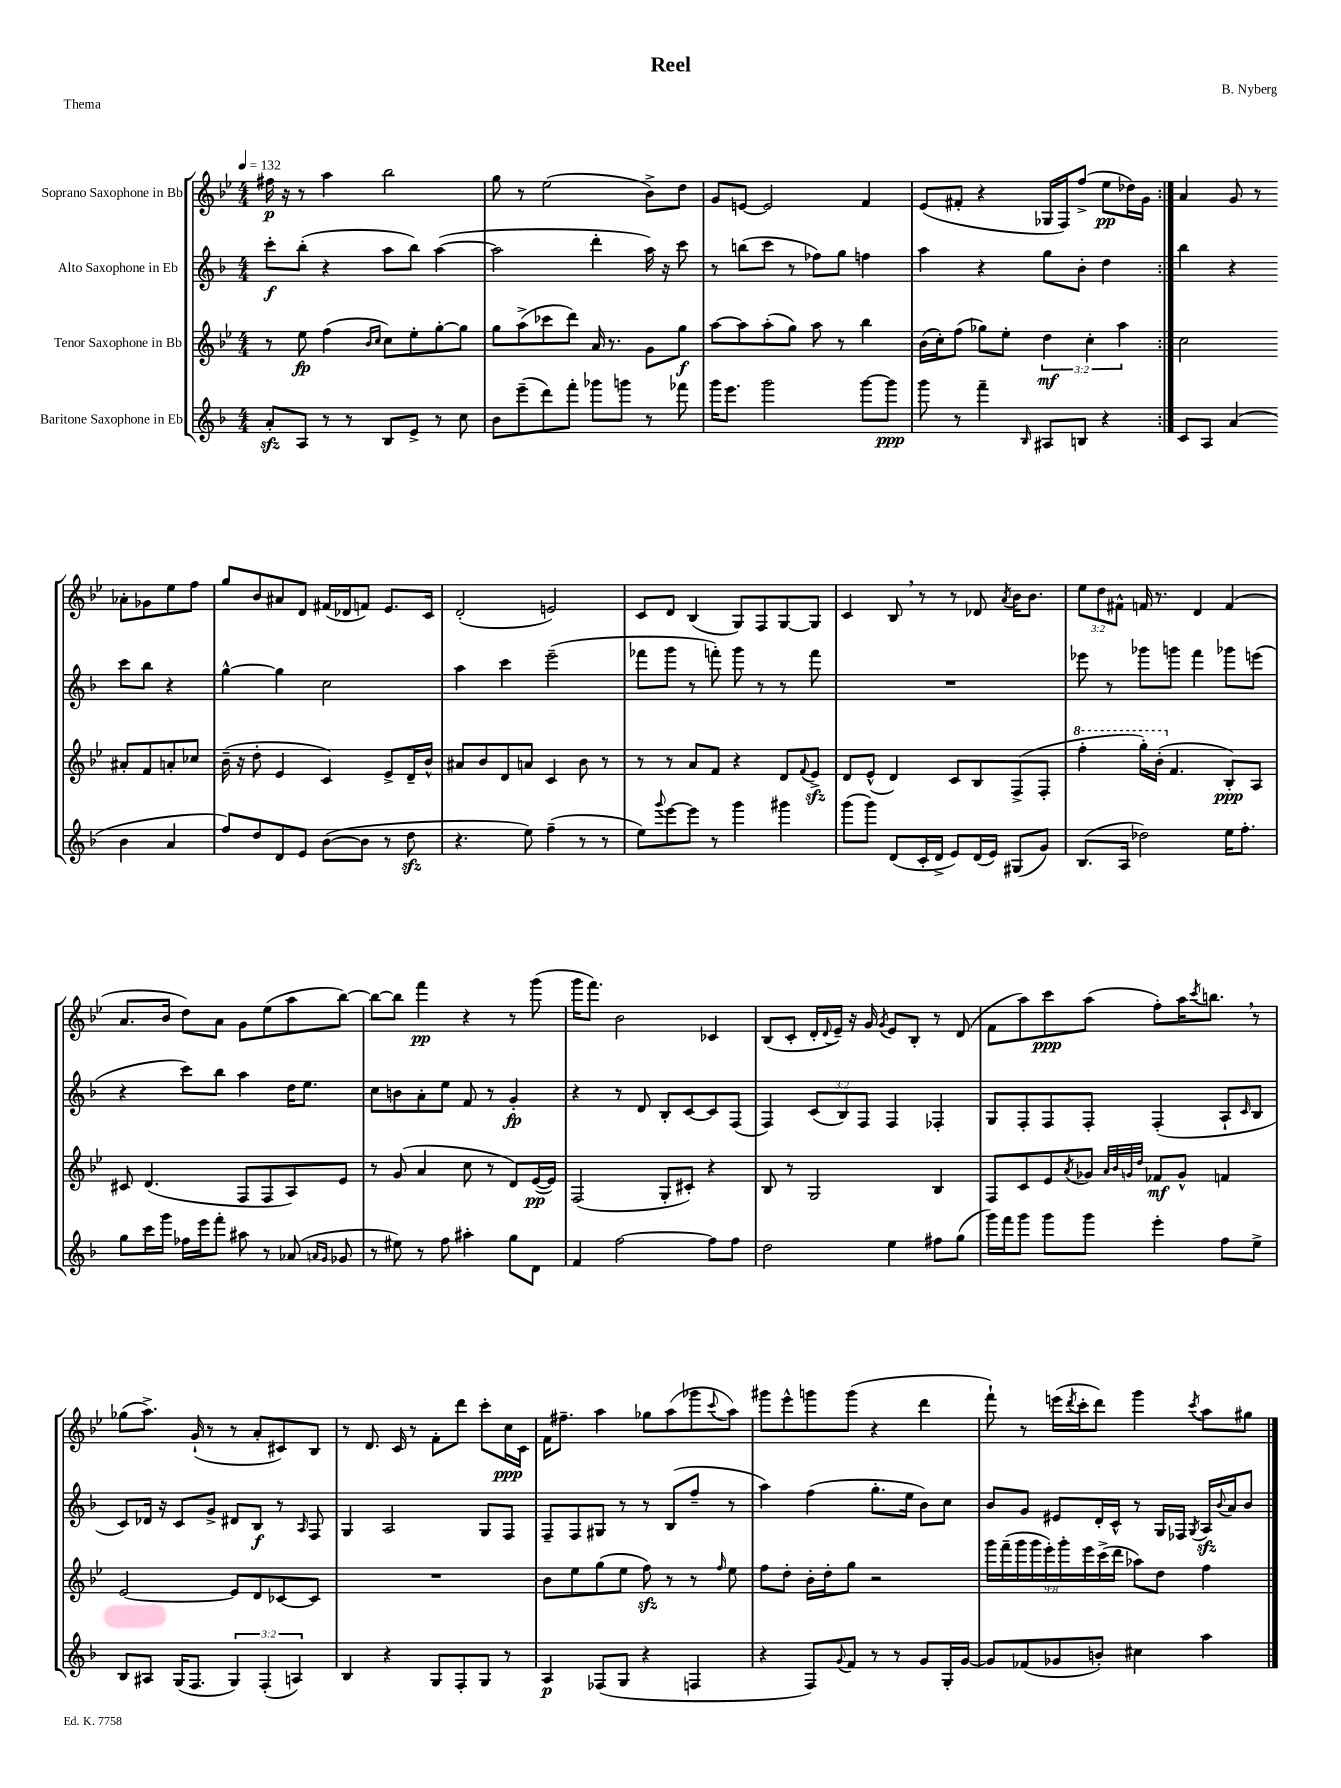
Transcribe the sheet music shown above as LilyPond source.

\header { title = "Reel" composer = "B. Nyberg" piece = "Thema" }
<<
\new StaffGroup <<
\new Staff = "s0" \with { instrumentName = "Soprano Saxophone in Bb" } {
    \clef treble \key bes \major \numericTimeSignature \time 4/4 \override Staff.TupletNumber.text = #tuplet-number::calc-fraction-text \tempo 4 = 132
    \repeat volta 2 { fis''16\p r16 r8 a''4 bes''2 |
    g''8 r8 ees''2( bes'8->) d''8 |
    g'8 e'8~ e'2 f'4 |
    ees'8( fis'8-. r4 ges16 f16) f''8->( ees''8\pp des''16) g'16 | }
    a'4 g'8 r8 aes'8-. ges'8 ees''8 f''8 |
    g''8 bes'8 ais'8 d'8 fis'16( des'16 f'8) ees'8. c'16 |
    d'2-.( e'2) |
    c'8 d'8 bes4( g8) f8 g8~ g8 |
    c'4 bes8 \breathe r8 r8 des'8 \acciaccatura { a'8 } bes'16 bes'8. |
    \tuplet 3/2 { ees''8 d''8 fis'8-^ } f'16 r8. d'4 f'4( |
    a'8. bes'16 d''8) a'8 g'8 ees''8( a''8 bes''8~) |
    bes''8~ bes''8 f'''4\pp r4 r8 g'''8( |
    g'''16 f'''8.) bes'2 ces'4 |
    bes8( c'8-. d'16-. \appoggiatura { d'8 } ees'16--) r16 g'16 \acciaccatura { g'8 } ees'8 bes8-. r8 d'8( |
    f'8 a''8) c'''8\ppp a''8( f''8-.) a''16 \acciaccatura { c'''8 } b''8. \breathe r8 |
    ges''8( a''8.->) g'16-!( r8 r8 a'8-. cis'8) bes8 |
    r8 d'8. c'16 r8 f'8-. d'''8 c'''8-. c''16\ppp c'16 |
    f'16 fis''8.-- a''4 ges''8 a''8( ges'''8 \appoggiatura { c'''8 } a''8) |
    gis'''8 ees'''8-^ g'''8 g'''8( r4 d'''4 |
    f'''8-!) r8 e'''16( \acciaccatura { d'''8 } c'''16-. d'''8) g'''4 \acciaccatura { c'''8 } a''8 gis''8 \bar "|." |
}
\new Staff = "s1" \with { instrumentName = "Alto Saxophone in Eb" } {
    \clef treble \key f \major \numericTimeSignature \time 4/4 \override Staff.TupletNumber.text = #tuplet-number::calc-fraction-text
    \repeat volta 2 { c'''8-.\f bes''8-.( r4 a''8 bes''8) a''4~( |
    a''2 d'''4-. a''16) r16 c'''8 |
    r8 b''8( c'''8 r8 fes''8) g''8 f''4 |
    a''4 r4 g''8 bes'8-. d''4 | }
    bes''4 r4 c'''8 bes''8 r4 |
    g''4~-^ g''4 c''2 |
    a''4 c'''4 e'''2--( |
    fes'''8 g'''8 r8 f'''8-.) g'''8 r8 r8 f'''8 |
    R1 |
    ees'''8 r8 ges'''8 g'''8 f'''4 ges'''8 e'''8( |
    r4 c'''8) bes''8 a''4 d''16 e''8. |
    c''8 b'8 a'8-. e''8 f'8 r8 g'4-.\fp |
    r4 r8 d'8 bes8-. c'8~ c'8 f8( |
    f4) \tuplet 3/2 { c'8( bes8) f8 } f4 fes4-. |
    g8 f8-. f8 f8-. f4-.( a8-! \grace { c'16 } bes8 |
    c'8) des'16 r16 c'8 g'8-> dis'8 bes8\f r8 \grace { a16 } f8 |
    g4 a2 g8 f8 |
    f8-- f8 gis8 r8 r8 bes8( f''8-- r8 |
    a''4) f''4( g''8.-. e''16 bes'8) c''8 |
    bes'8 g'8 eis'8 d'16-. c'16-^ r8 g16 fes16 \acciaccatura { g8 } a16\sfz \appoggiatura { bes'8 } a'16 bes'8 \bar "|." |
}
\new Staff = "s2" \with { instrumentName = "Tenor Saxophone in Bb" } {
    \clef treble \key bes \major \numericTimeSignature \time 4/4 \override Staff.TupletNumber.text = #tuplet-number::calc-fraction-text
    \repeat volta 2 { r8 ees''8\fp f''4( \grace { bes'16 c''16 } c''8) ees''8-. g''8~-. g''8 |
    g''8 a''8->( ces'''8 d'''8) a'16 r8. g'8 g''8\f |
    a''8~ a''8 a''8-.( g''8) a''8 r8 bes''4 |
    bes'16( c''16-.) f''8( ges''8) ees''8-. \tuplet 3/2 { d''4\mf c''4-. a''4 } | }
    c''2 ais'8-. f'8 a'8-. ces''8 |
    bes'16--( r16 d''8-. ees'4 c'4) ees'8-> d'16-- bes'16-^ |
    ais'8 bes'8 d'8 a'8 c'4 bes'8 r8 |
    r8 r8 a'8 f'8 r4 d'8 \appoggiatura { f'8 } ees'8->\sfz |
    d'8 ees'8-^( d'4) c'8 bes8 f8->( f8-. |
    \ottava #1 f'''4-. g'''16-.) bes''16-.( \ottava #0 f'4. bes8-.\ppp) a8 |
    cis'8 d'4.( f8 f8 a8) ees'8 |
    r8 g'8( a'4 c''8 r8 d'8) ees'16~\pp( ees'16) |
    f2( g8-. cis'8-.) r4 |
    bes8 r8 g2 bes4 |
    f8 c'8 ees'8 \acciaccatura { a'8 } ges'8 \grace { a'32 bes'32 g'32 d''32 } fes'8\mf g'8-^ f'4 |
    ees'2~ ees'8 d'8 ces'8~ ces'8 |
    R1 |
    bes'8 ees''8 g''8( ees''8 f''8\sfz) r8 r8 \grace { f''16 } ees''8 |
    f''8 d''8-. bes'16-. d''16-. g''8 r2 |
    \tuplet 9/8 { g'''16 f'''16--( g'''16 g'''16 ees'''16-.) g'''16-. ees'''16 c'''16->( d'''16 } aes''8) d''8 f''4 \bar "|." |
}
\new Staff = "s3" \with { instrumentName = "Baritone Saxophone in Eb" } {
    \clef treble \key f \major \numericTimeSignature \time 4/4 \override Staff.TupletNumber.text = #tuplet-number::calc-fraction-text
    \repeat volta 2 { a'8-.\sfz a8 r8 r8 bes8 e'8-> r8 c''8 |
    bes'8 e'''8--( d'''8) f'''8-. ges'''8 g'''8 r8 fes'''8 |
    g'''16 e'''8. g'''2 g'''8~ g'''8\ppp |
    g'''8 r8 f'''4-- \grace { bes16 } ais8 b8 r4 | }
    c'8 a8 a'4( bes'4 a'4 |
    f''8) d''8 d'8 e'8 bes'8~( bes'8 r8 d''8\sfz |
    r4. e''8) f''4--( r8 r8 |
    e''8) \appoggiatura { g'''8 } e'''8~ e'''8 r8 g'''4 gis'''4 |
    g'''8( g'''8) d'8( c'16-. d'16-> e'8) d'16( e'16) gis8( g'8) |
    bes8.( a16 des''2) e''16 f''8.-. |
    g''8 c'''16 g'''16 fes''16 e'''16 f'''8-. ais''8 r8 aes'8( \grace { a'16 g'16 } ges'8 |
    r8 eis''8) r8 f''8 ais''4-. g''8 d'8 |
    f'4 f''2~ f''8 f''8 |
    d''2 e''4 fis''8 g''8( |
    g'''16) f'''16 g'''8 g'''8 g'''8 e'''4-. f''8 e''8-> |
    bes8 ais8 g16( f8. \tuplet 3/2 { g4) f4-.( a4) } |
    bes4 r4 g8 f8-. g8 r8 |
    a4\p fes8( g8 r4 f4 |
    r4 f8) \appoggiatura { g'8 } f'8 r8 r8 g'8 g16-. g'16~ |
    g'8 fes'8( ges'8 b'8-.) cis''4 a''4 \bar "|." |
}
>>
>>
\layout { \context { \Score \remove "Bar_number_engraver" } }
